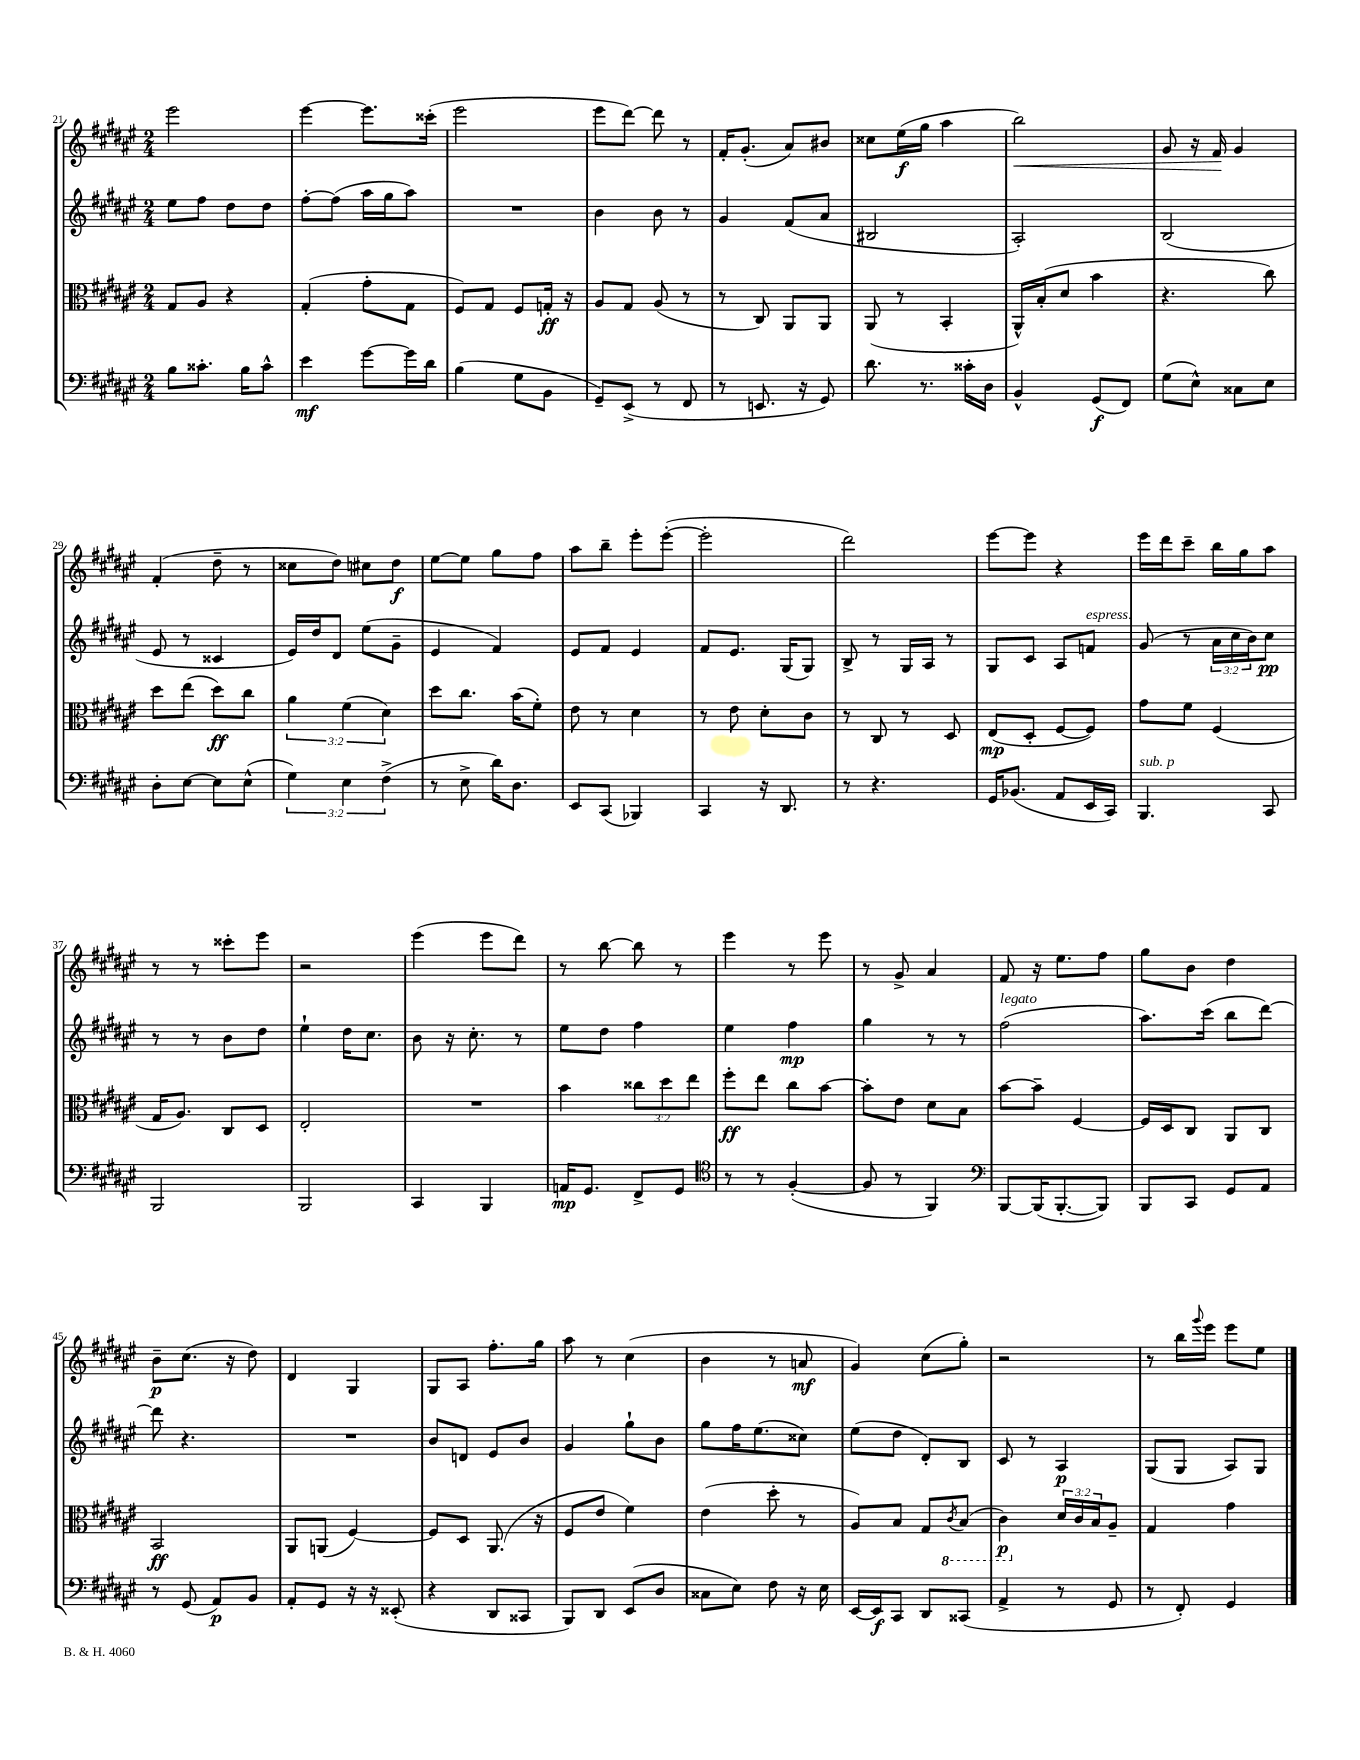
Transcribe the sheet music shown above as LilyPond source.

<<
\new StaffGroup <<
\new Staff = "s0" {
    \clef treble \key fis \major \numericTimeSignature \time 2/4
    eis'''2 |
    eis'''4~ eis'''8. cisis'''16-.( |
    eis'''2 |
    eis'''8 dis'''8~) dis'''8 r8 |
    fis'16-. gis'8.-.( ais'8) bis'8 |
    cisis''8 eis''16\f( gis''16 ais''4 |
    b''2\<) |
    gis'8 r16 fis'16\! gis'4 |
    fis'4-.( dis''8-- r8 |
    cisis''8 dis''8) cis''8 dis''8\f |
    eis''8~ eis''8 gis''8 fis''8 |
    ais''8 b''8-- eis'''8-. eis'''8~-.( |
    eis'''2-. |
    dis'''2) |
    eis'''8~ eis'''8 r4 |
    eis'''16 dis'''16 cis'''8-- b''16 gis''16 ais''8 |
    r8 r8 cisis'''8-. eis'''8 |
    r2 |
    eis'''4( eis'''8 dis'''8) |
    r8 b''8~ b''8 r8 |
    eis'''4 r8 eis'''8 |
    r8 gis'8-> ais'4 |
    fis'8 r16 eis''8. fis''8 |
    gis''8 b'8 dis''4 |
    b'8--\p cis''8.( r16 dis''8) |
    dis'4 gis4 |
    gis8 ais8 fis''8.-. gis''16 |
    ais''8 r8 cis''4( |
    b'4 r8 a'8\mf |
    gis'4) cis''8( gis''8-.) |
    r2 |
    r8 b''16 \appoggiatura { gis'''8 } eis'''16 eis'''8 eis''8 \bar "|." |
}
\new Staff = "s1" {
    \clef treble \key fis \major \numericTimeSignature \time 2/4 \override Staff.TupletNumber.text = #tuplet-number::calc-fraction-text
    eis''8 fis''8 dis''8 dis''8 |
    fis''8~-. fis''8( ais''16 gis''16 ais''8) |
    R2 |
    b'4 b'8 r8 |
    gis'4 fis'8( ais'8 |
    bis2 |
    ais2-.) |
    b2( |
    eis'8 r8 cisis'4 |
    eis'16) dis''16 dis'8 eis''8( gis'8-- |
    eis'4 fis'4) |
    eis'8 fis'8 eis'4 |
    fis'8 eis'8. gis16( gis8) |
    b8-> r8 gis16 ais16 r8 |
    gis8 cis'8 ais8 f'8^\markup { \italic "espress." } |
    gis'8( r8 \tuplet 3/2 { ais'16 cis''16 b'16) } cis''8\pp |
    r8 r8 b'8 dis''8 |
    eis''4-! dis''16 cis''8. |
    b'8 r16 cis''8.-. r8 |
    eis''8 dis''8 fis''4 |
    eis''4 fis''4\mp |
    gis''4 r8 r8 |
    fis''2^\markup { \italic "legato" }( |
    ais''8.) cis'''16( b''8 dis'''8~) |
    dis'''8 r4. |
    R2 |
    b'8 d'8 eis'8 b'8 |
    gis'4 gis''8-! b'8 |
    gis''8 fis''16 eis''8.( cisis''8) |
    eis''8( dis''8 dis'8-.) b8 |
    cis'8 r8 ais4\p |
    gis8( gis8 ais8) gis8 \bar "|." |
}
\new Staff = "s2" {
    \clef alto \key fis \major \numericTimeSignature \time 2/4 \override Staff.TupletNumber.text = #tuplet-number::calc-fraction-text
    gis8 ais8 r4 |
    gis4-.( gis'8-. gis8 |
    fis8) gis8 fis8 g16-.\ff r16 |
    ais8 gis8 ais8( r8 |
    r8 cis8) ais,8 ais,8 |
    ais,8( r8 b,4-. |
    ais,16-^) b16-.( dis'8 b'4 |
    r4. cis''8) |
    dis''8 eis''8( dis''8\ff) cis''8 |
    \tuplet 3/2 { ais'4 fis'4( dis'4) } |
    dis''8 cis''8. b'16( fis'8-.) |
    eis'8 r8 dis'4 |
    r8 eis'8 dis'8-. cis'8 |
    r8 cis8 r8 dis8 |
    eis8\mp( dis8-. fis8~ fis8) |
    gis'8 fis'8 fis4( |
    gis16 ais8.) cis8 dis8 |
    eis2-. |
    R2 |
    b'4 \tuplet 3/2 { cisis''8 dis''8 eis''8 } |
    fis''8-.\ff eis''8 cis''8 b'8~ |
    b'8-. eis'8 dis'8 b8 |
    b'8~ b'8-- fis4~ |
    fis16 dis16 cis8 ais,8 cis8 |
    b,2\ff |
    ais,8 a,8( fis4~) |
    fis8 dis8 ais,8.( r16 |
    fis8 eis'8 fis'4) |
    eis'4( dis''8-. r8 |
    ais8) b8 gis8 \ottava #-1 \acciaccatura { cis8 } b,8( |
    cis4\p) \ottava #0 \tuplet 3/2 { dis'16 cis'16 b16 } ais8-- |
    gis4 gis'4 \bar "|." |
}
\new Staff = "s3" {
    \clef bass \key fis \major \numericTimeSignature \time 2/4 \override Staff.TupletNumber.text = #tuplet-number::calc-fraction-text
    b8 cisis'8.-. b16 cisis'8-^ |
    eis'4\mf gis'8~ gis'16 dis'16 |
    b4( gis8 b,8 |
    gis,8--) eis,8->( r8 fis,8 |
    r8 e,8. r16 gis,8) |
    dis'8. r8. cisis'16-. dis16 |
    b,4-^ gis,8\f( fis,8) |
    gis8( eis8-^) cisis8 eis8 |
    dis8-. eis8~ eis8 eis8-^( |
    \tuplet 3/2 { gis4) eis4 fis4->( } |
    r8 eis8-> dis'16) dis8. |
    eis,8 cis,8( bes,,4) |
    cis,4 r16 dis,8. |
    r8 r4. |
    gis,16 bes,8.( ais,8 eis,16 cis,16) |
    b,,4.^\markup { \italic "sub. p" } cis,8 |
    b,,2 |
    b,,2 |
    cis,4 b,,4 |
    a,16\mp gis,8. fis,8-> gis,8 |
    \clef tenor r8 r8 fis4~-.( |
    fis8 r8 fis,4) |
    \clef bass b,,8~ b,,16( b,,8.~-. b,,8) |
    b,,8 cis,8 gis,8 ais,8 |
    r8 gis,8( ais,8\p) b,8 |
    ais,8-. gis,8 r16 r16 eisis,8-.( |
    r4 dis,8 cisis,8 |
    b,,8) dis,8 eis,8( dis8 |
    cisis8 eis8) fis8 r16 eis16 |
    eis,16~ eis,16\f cis,8 dis,8 cisis,8( |
    ais,4-> r8 gis,8 |
    r8 fis,8-.) gis,4 \bar "|." |
}
>>
>>
\layout { \context { \Score currentBarNumber = #21 } }
